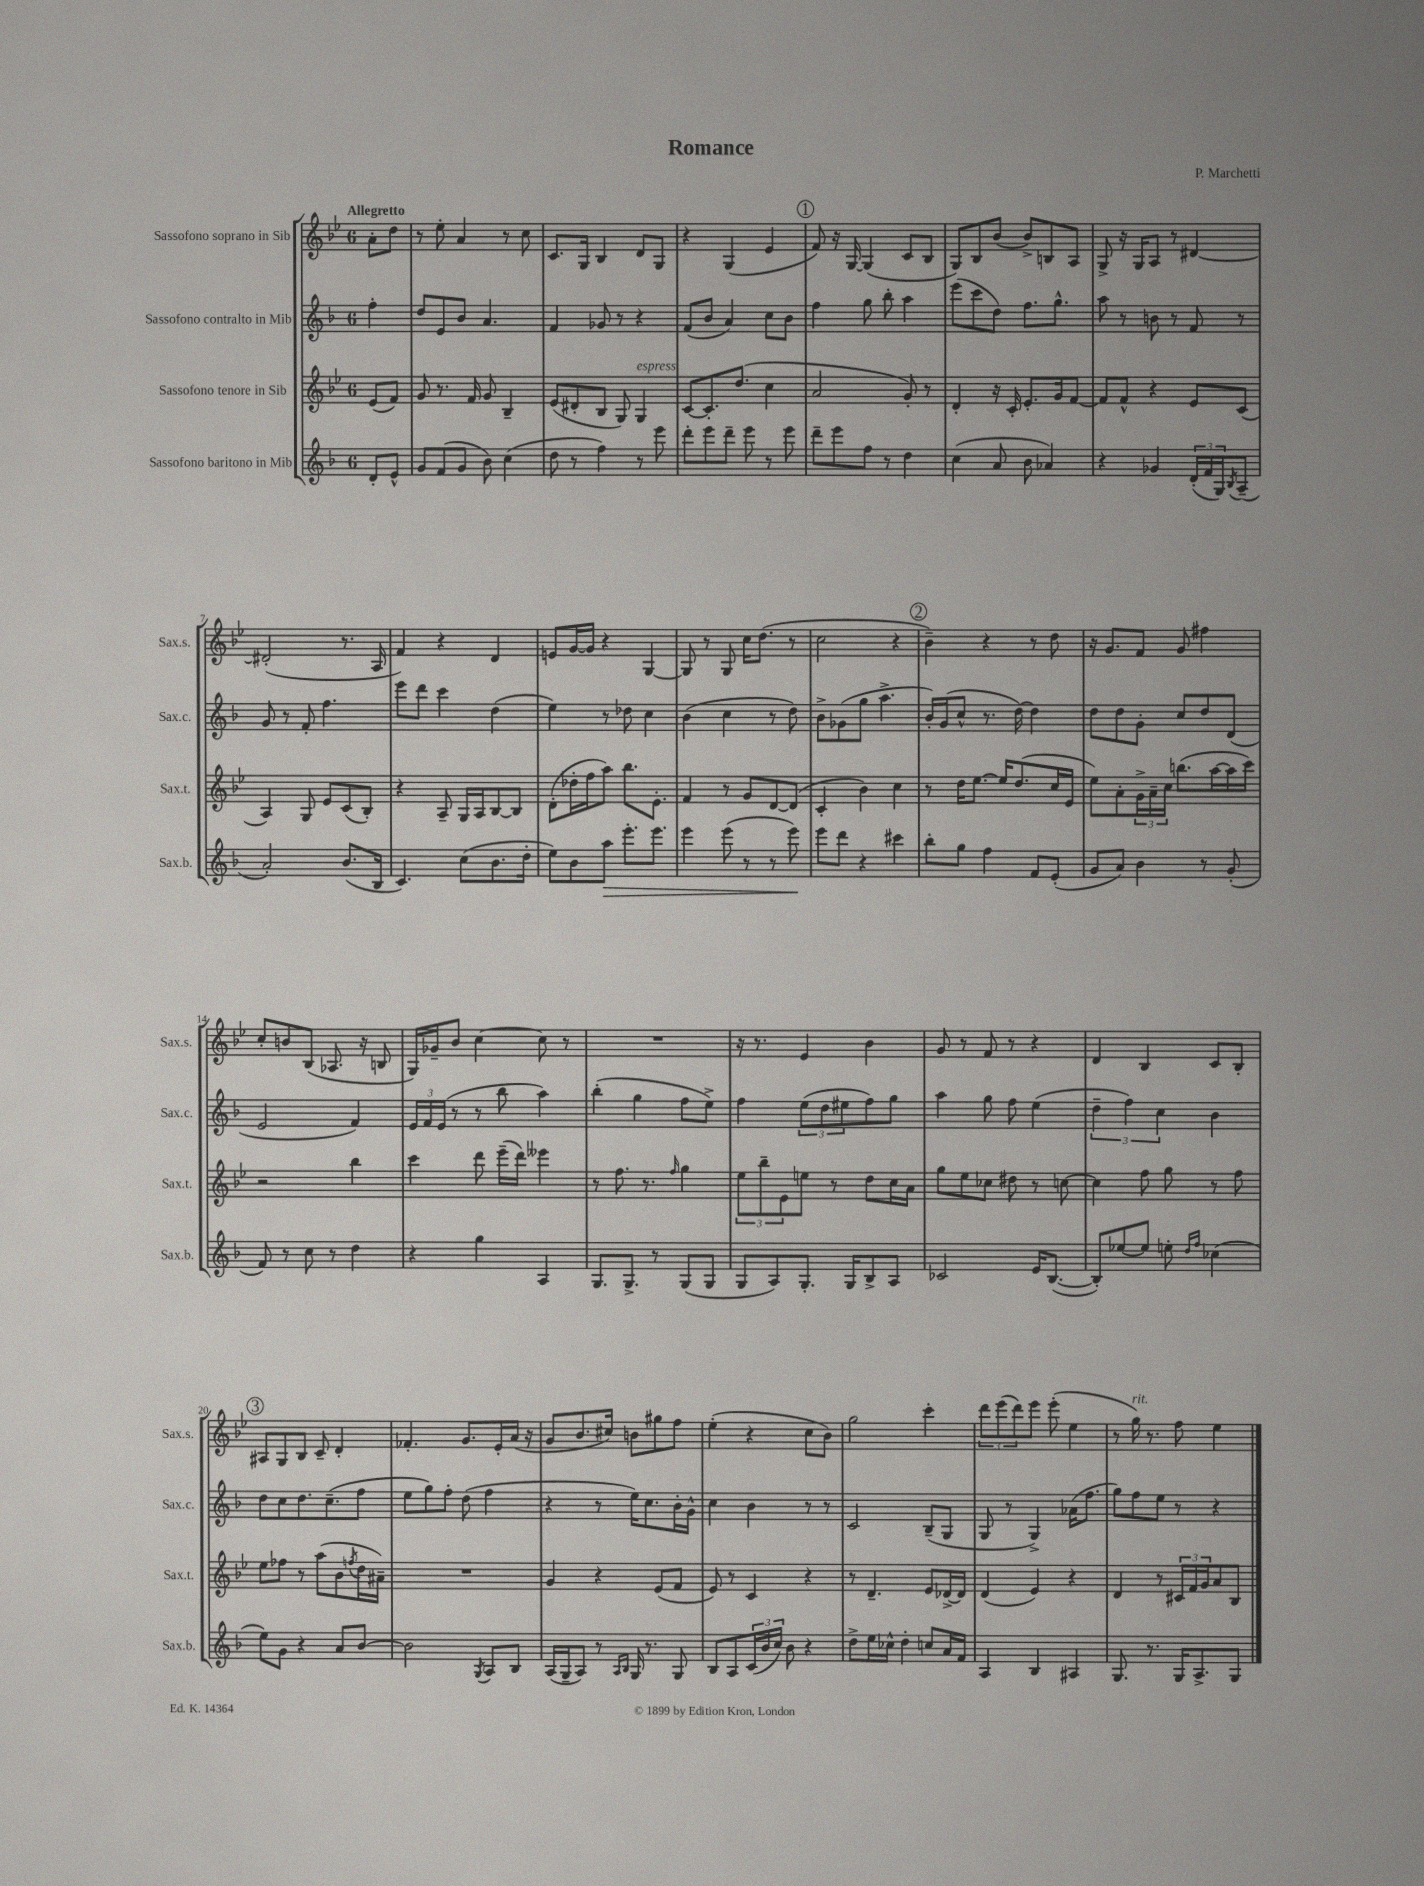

**kern	**kern	**kern	**kern
*staff4	*staff3	*staff2	*staff1
*clefG2	*clefG2	*clefG2	*clefG2
*k[b-]	*k[b-e-]	*k[b-]	*k[b-e-]
*M6/8	*M6/8	*M6/8	*M6/8
8d'	(8e-	4ff'	8a'
8e^^	8f)	.	8dd
=	=	=	=
8g	8g	8dd	8r
(8f	8.r	8e	8ee-'
8g	.	8b-	4a
.	16f	.	.
8b-)	8g	4.a	.
(4cc	4B-~	.	8r
.	.	.	8cc
=	=	=	=
8dd	(8e-	4f	8.c
8r	8d#'	.	.
.	.	.	16G
4ff)	8B-	8g-	4B-
.	8G)	8r	.
8r	4G	4r	8d
8eee	.	.	8G
=	=	=	=
8ddd'	[8c	(8f	4r
8eee	8.c']	8b-	.
8ddd~	.	4a)	(4G
.	(8.dd	.	.
8eee	.	.	.
8r	4cc	8cc	4e-
8eee	.	8b-	.
=	=	=	=
8ddd~	2a	4ff	8f)
8eee	.	.	16r
.	.	.	[16G
8ff	.	8gg	(4G]
8r	.	8bb-'	.
4dd	8g')	4aa	8c
.	8r	.	8B-
=	=	=	=
(4cc	4d'	(8eee	8G)
.	.	8ccc	8B-
8a	16r	8dd)	(8b-
.	16c'	.	.
8b-	8.e-'	8.ff	8b-^)
4a-)	.	.	8B
.	16g	8.gg^^	.
.	[8f	.	8A
=	=	=	=
4r	8f]	8aa	8G^
.	8f^^	8r	16r
.	.	.	16G
4g-	4r	8b	8A
.	.	8r	8r
(24d'	8e-	8f	[4d#
24f	.	.	.
24G)	.	.	.
8qB-	.	.	.
(8A~	(8c	8r	.
=	=	=	=
2a')	4A)	8g	(2d#']
.	.	8r	.
.	8G	8f'	.
.	8e-	4.ff	.
(8.b-	(8c	.	8.r
.	8B-')	.	.
16B-	.	.	16A
=	=	=	=
4.c)	4r	8eee	4f)
.	.	8ddd	.
.	8A~	4ccc	4r
(8cc	16G	.	.
.	16A	.	.
8.b-	[8B-	(4dd	4d
.	8B-]	.	.
16dd'	.	.	.
=	=	=	=
8ee)	(8d'	4ee)	8e
8b-	16dd-'	.	[16g
.	16ff	.	16g]
8aa	8aa)	8r	4r
8.eee'	8.bb-	8dd-	.
.	.	4cc	[4G
8.eee	8.e-'	.	.
=	=	=	=
4eee	4f	(4b-	8G]
.	.	.	8r
(8eee	8r	4cc	8G
8r	8g	.	16cc
.	.	.	(8.dd
8r	[8d	8r	.
8eee)	(8d]	8dd)	8r
=	=	=	=
8eee	4c'	8b-^	2cc
8ddd	.	(8g-	.
4r	4b-)	8gg	.
.	.	4.aa^	.
4ccc#	4cc	.	4r
=	=	=	=
8bb-'	8r	16b-')	4b-~)
.	.	(16g	.
8gg	16dd	8cc^^	.
.	[8.ee-	.	.
4ff	.	8.r	4r
.	16ee-]	.	.
.	(8.dd	[16dd)	.
8f	.	4dd]	8r
(8e'	16cc	.	8dd
.	16e-	.	.
=	=	=	=
8g	8ee-)	8dd	16r
.	.	.	8.g
8a)	8a'	8dd	.
4b-	24g^	8g'	8f
.	24a~	.	.
.	24cc	.	.
.	(8.bb	8cc	8g
8r	.	8dd	4ff#
.	[16aa	.	.
(8g'	16aa]	(8d	.
.	16ccc)	.	.
=	=	=	=
8f)	2r	2e	8cc'
8r	.	.	8b
8cc	.	.	(8B-
8r	.	.	8.A-
4dd	4bb-	4f)	.
.	.	.	16r
.	.	.	8B
=	=	=	=
4r	4ccc	24e	16G)
.	.	24f	.
.	.	.	16g-~
.	.	(24e	.
.	.	8r	8b-
4gg	8ddd	8r	[4cc
.	(16eee-~	8bb-	.
.	16ddd)	.	.
4A	4eee--	4aa)	8cc]
.	.	.	8r
=	=	=	=
8.G	8r	(4bb-'	2.r
.	8.ff	.	.
8.G^	.	.	.
.	.	4gg	.
.	8.r	.	.
8r	.	.	.
.	16qqff	.	.
(8G	4gg	8ff	.
8G	.	8ee^)	.
=	=	=	=
8G	12ee-	4ff	16r
.	.	.	8.r
.	12bb-~	.	.
8A)	.	.	.
.	12e-	.	.
8.G'	8ee	(12ee	4e-
.	.	12dd	.
.	8r	.	.
.	.	12ee#	.
16G	.	.	.
8B-^	8dd	8ff)	4b-
8A	16cc	8gg	.
.	16a	.	.
=	=	=	=
2c-	8gg	4aa	8g
.	8ee-	.	8r
.	8cc-	8gg	8f
.	8dd#	8ff	8r
16e	8r	(4ee	4r
([8.B-	.	.	.
.	[8cc	.	.
=	=	=	=
8B-'])	4cc]	6dd~	4d
[8ee-	.	.	.
.	.	6ff)	.
8ee-]	8ff	.	4B-
.	.	6cc	.
8ee'	8gg	.	.
16qqdd	.	.	.
16qqff	.	.	.
(4cc-	8r	4b-	8c
.	8ff	.	8B-'
=	=	=	=
8ee)	8ee-	8dd	8A#
8g	8ff-	8cc	8G
4r	8r	8.dd	8B-
.	(8aa	.	8c~
.	.	(8.cc~	.
8a	8b-	.	4d'
.	8qff	.	.
[8b-	16dd	8ff	.
.	16a#~)	.	.
=	=	=	=
2b-]	2.r	8ee	4.f-'
.	.	8gg)	.
.	.	8ff'	.
.	.	(8dd	8.g
8qG	.	.	.
8A	.	4ff	.
.	.	.	16e-'
8B-	.	.	(16a
.	.	.	16r
=	=	=	=
(16A	4g	4r	8g
16G~	.	.	.
8A)	.	.	8.b-
8r	4r	8r	.
.	.	.	16cc#)
16qqA	.	.	.
16qqB-	.	.	.
16G	.	16ee)	8b
8.r	.	8.cc	.
.	(8e-	.	8gg#
8G	8f	16b-'	8ff
.	.	16g^^	.
=	=	=	=
8B-	8e-)	4cc	(4ee-'
8A	8r	.	.
(24c	4c	4b-	4r
24b-	.	.	.
24cc)	.	.	.
8b-	.	.	.
4r	4r	8r	8cc
.	.	8r	8b-)
=	=	=	=
8dd^	8r	2c	2gg
16ee	4.d~	.	.
16cc-^^	.	.	.
4dd'	.	.	.
8cc	8e-	(8B-~	4ccc'
16a	[16d-^	8G	.
16f	16d-]	.	.
=	=	=	=
4A	(4d	8G	12ddd
.	.	.	(12eee-
.	.	8r	.
.	.	.	12ddd)
4B-	4e-)	4G^)	8eee-
.	.	.	(8eee-'
4A#	4r	(16a-	4ee-
.	.	8.ff	.
=	=	=	=
8.G	4d	8gg)	8r
.	.	8ff	16gg)
8.r	.	.	8.r
.	8r	8ee	.
16G	24c#	8r	8ff
.	24f	.	.
8.A^	.	.	.
.	24g	.	.
.	8a	4r	4ee-
8G	8B-	.	.
==	==	==	==
*-	*-	*-	*-
